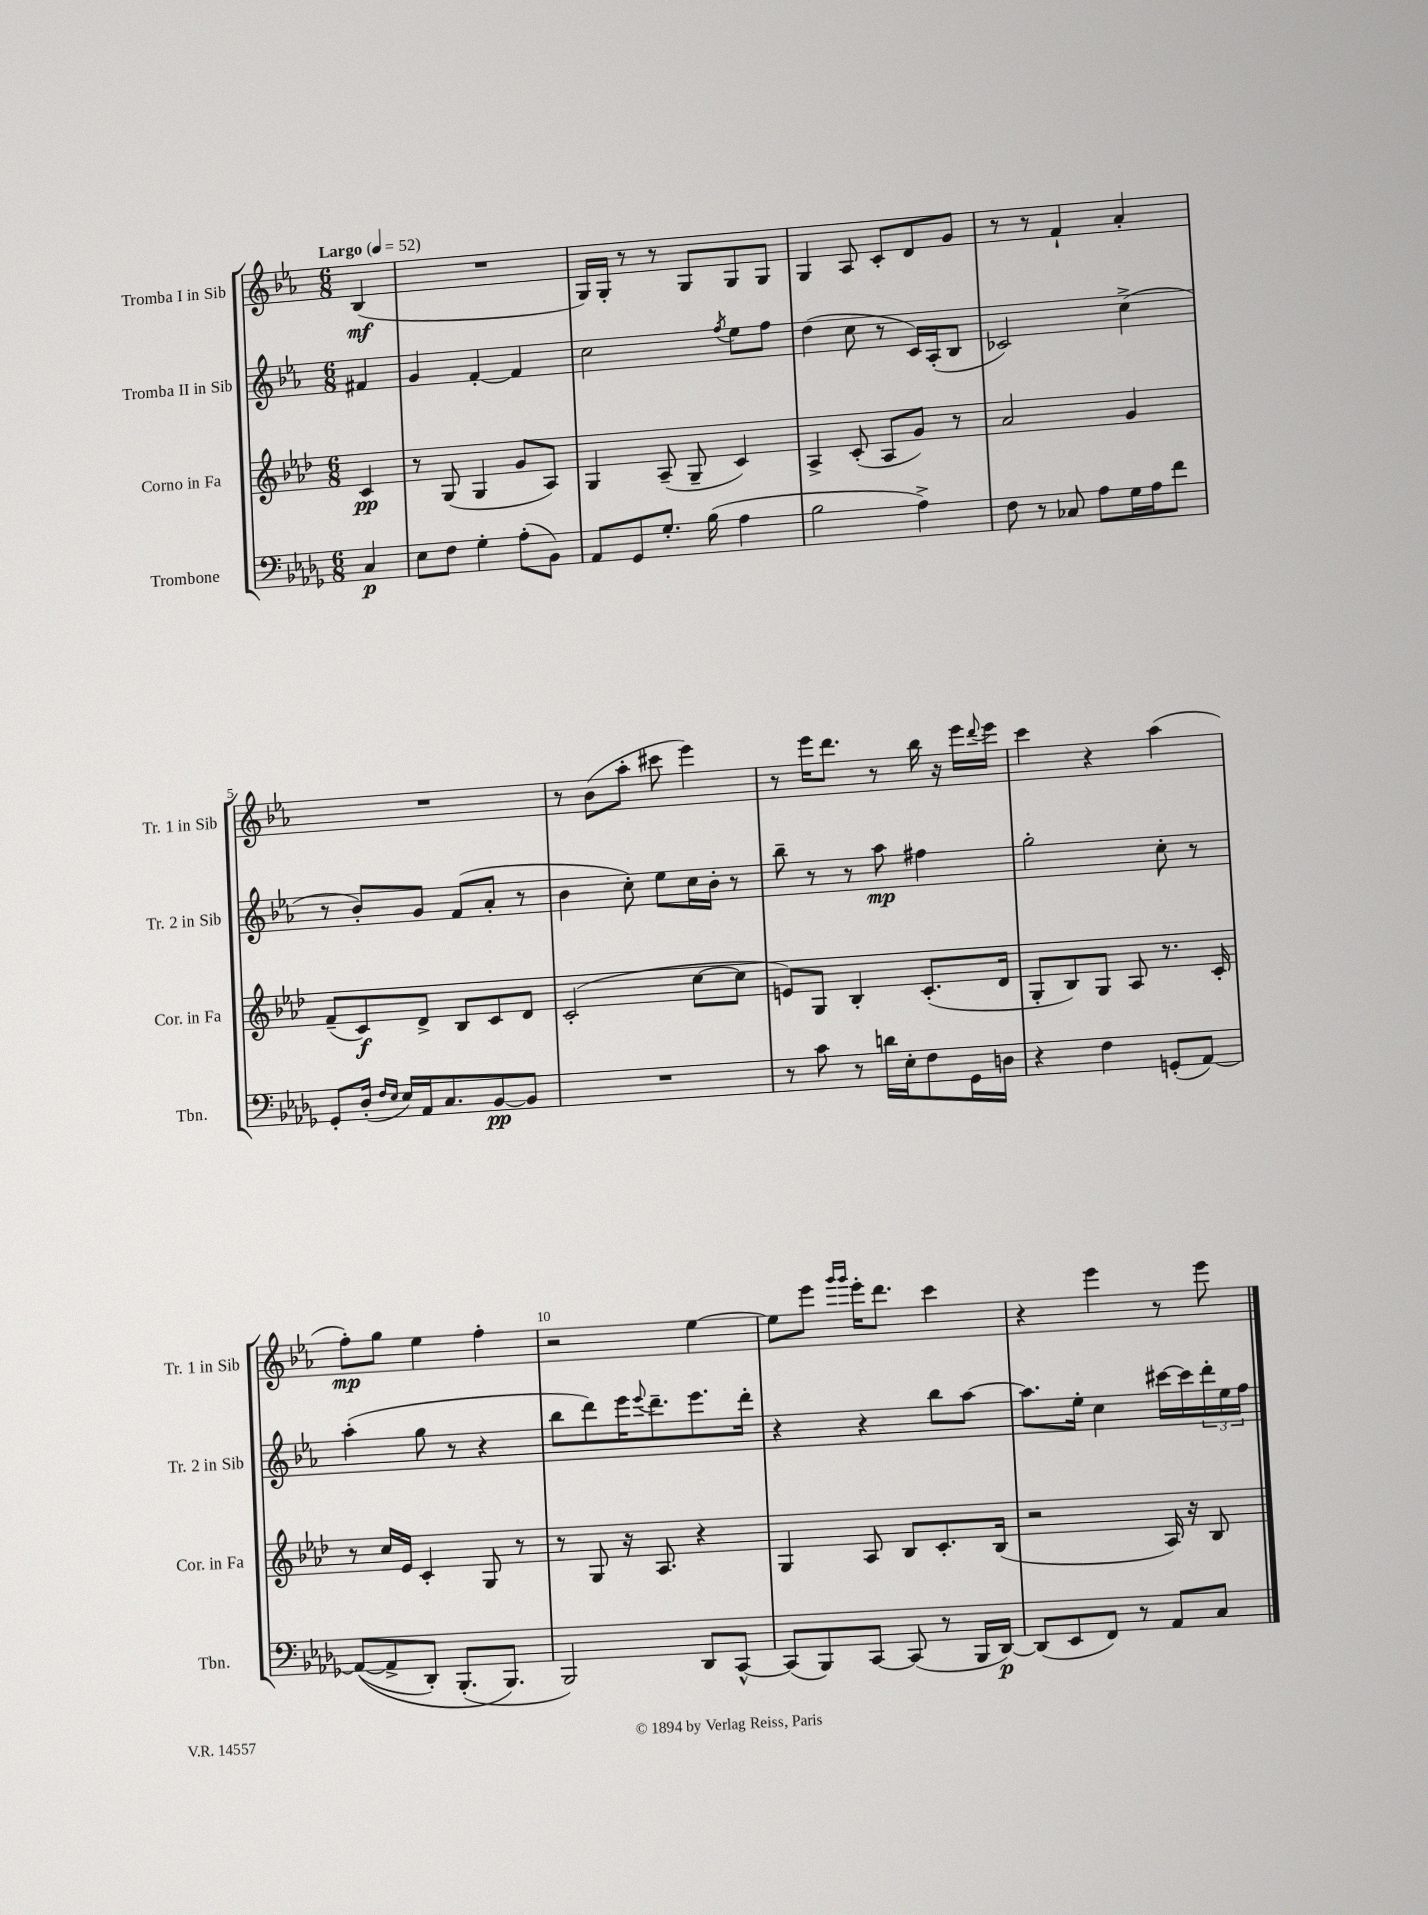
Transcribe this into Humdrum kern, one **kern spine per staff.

**kern	**kern	**kern	**kern
*staff4	*staff3	*staff2	*staff1
*clefF4	*clefG2	*clefG2	*clefG2
*k[b-e-a-d-g-]	*k[b-e-a-d-]	*k[b-e-a-]	*k[b-e-a-]
*M6/8	*M6/8	*M6/8	*M6/8
*MM52	*MM52	*MM52	*MM52
4C	4c	4f#	(4B-
=	=	=	=
8E-	8r	4g	2.r
8F	(8G	.	.
4G-'	4G	[4f'	.
(8A-'	8g	4f]	.
8BB-)	8A-)	.	.
=	=	=	=
8AA-	4G	2cc	16G)
.	.	.	16G'
8GG-	.	.	8r
8.G-'	(8A-~	.	8r
.	8G~	.	8G
(16B-	.	.	.
.	.	8qff	.
4A-	4c)	8ee-	8G
.	.	8ff	8G
=	=	=	=
2B-	4A-^	(4dd	4G
.	(8c'	8cc	8A-
.	8A-	8r	8c'
4A-^)	8g)	16c)	8d
.	.	(16A-'	.
.	8r	8B-	8g
=	=	=	=
8F	2a-	2c-)	8r
8r	.	.	8r
8C-	.	.	4f`
8A-	.	.	.
16G-	4g	(4cc^	4a-'
16A-	.	.	.
8f	.	.	.
=	=	=	=
8GG-'	(8f~	8r	2.r
(16D-'	8c)	8b-')	.
16qqF	.	.	.
16qqE-	.	.	.
16E-)	.	.	.
16AA-	8d-^	8g	.
8.C	.	.	.
.	8B-	(8f	.
[8BB-	8c	8a-'	.
8BB-]	8d-	8r	.
=	=	=	=
2.r	(2c'	4b-	8r
.	.	.	(8b-
.	.	8cc')	8aa-'
.	.	8ee-	8ccc#
.	[8cc	16cc	4eee-)
.	.	16b-'	.
.	8cc]	8r	.
=	=	=	=
8r	8e)	8bb-~	8r
8c	8G	8r	16eee-
.	.	.	8.ddd
8r	4B-'	8r	.
16d	.	8aa-	8r
16E-'	.	.	.
8F	(8.c'	4ff#	16bb-
.	.	.	16r
16GG-	.	.	16eee-
.	.	.	8qqddd
16D	16d-	.	16eee-
=	=	=	=
4r	8G'	2gg'	4ccc
.	8B-)	.	.
4F	8G	.	4r
.	8A-	.	.
(8GG'	8.r	8cc'	(4aa-
[8AA-)	.	8r	.
.	16c'	.	.
=	=	=	=
&((8AA-_	8r	(4aa-'	8ff')
8AA-^]	16cc	.	8gg
.	16e-	.	.
8DD-')	4c'	8gg	4ee-
(8.BBB-'	.	8r	.
.	8G	4r	4ff'
8.BBB-&)	.	.	.
.	8r	.	.
=	=	=	=
2BBB-)	8r	8bb-	2r
.	8G	8ddd)	.
.	16r	16eee-	.
.	.	8qqeee-	.
.	8.A-	8.ddd~	.
8DD-	4r	8.eee-	[4ee-
[8CC^^	.	.	.
.	.	16ddd'	.
=	=	=	=
(8CC]	4G	4r	8ee-]
8BBB-)	.	.	8eee-
.	.	.	16qqggg
.	.	.	16qqggg
[8CC	8A-	4r	16eee-'
.	.	.	8.ddd
(8CC]	8B-	.	.
8r	8.c'	8bb-	4ccc
16BBB-	.	[8aa-	.
[16DD-)	(16B-	.	.
=	=	=	=
(8DD-]	2r	8.aa-]	4r
8EE-	.	.	.
.	.	16ee-'	.
8FF)	.	4cc	4eee-
8r	.	.	.
8AA-	16A-)	[16ccc#	8r
.	16r	16ccc#]	.
8C	8B-	24ddd'	8eee-
.	.	24ee-	.
.	.	24ff	.
==	==	==	==
*-	*-	*-	*-
